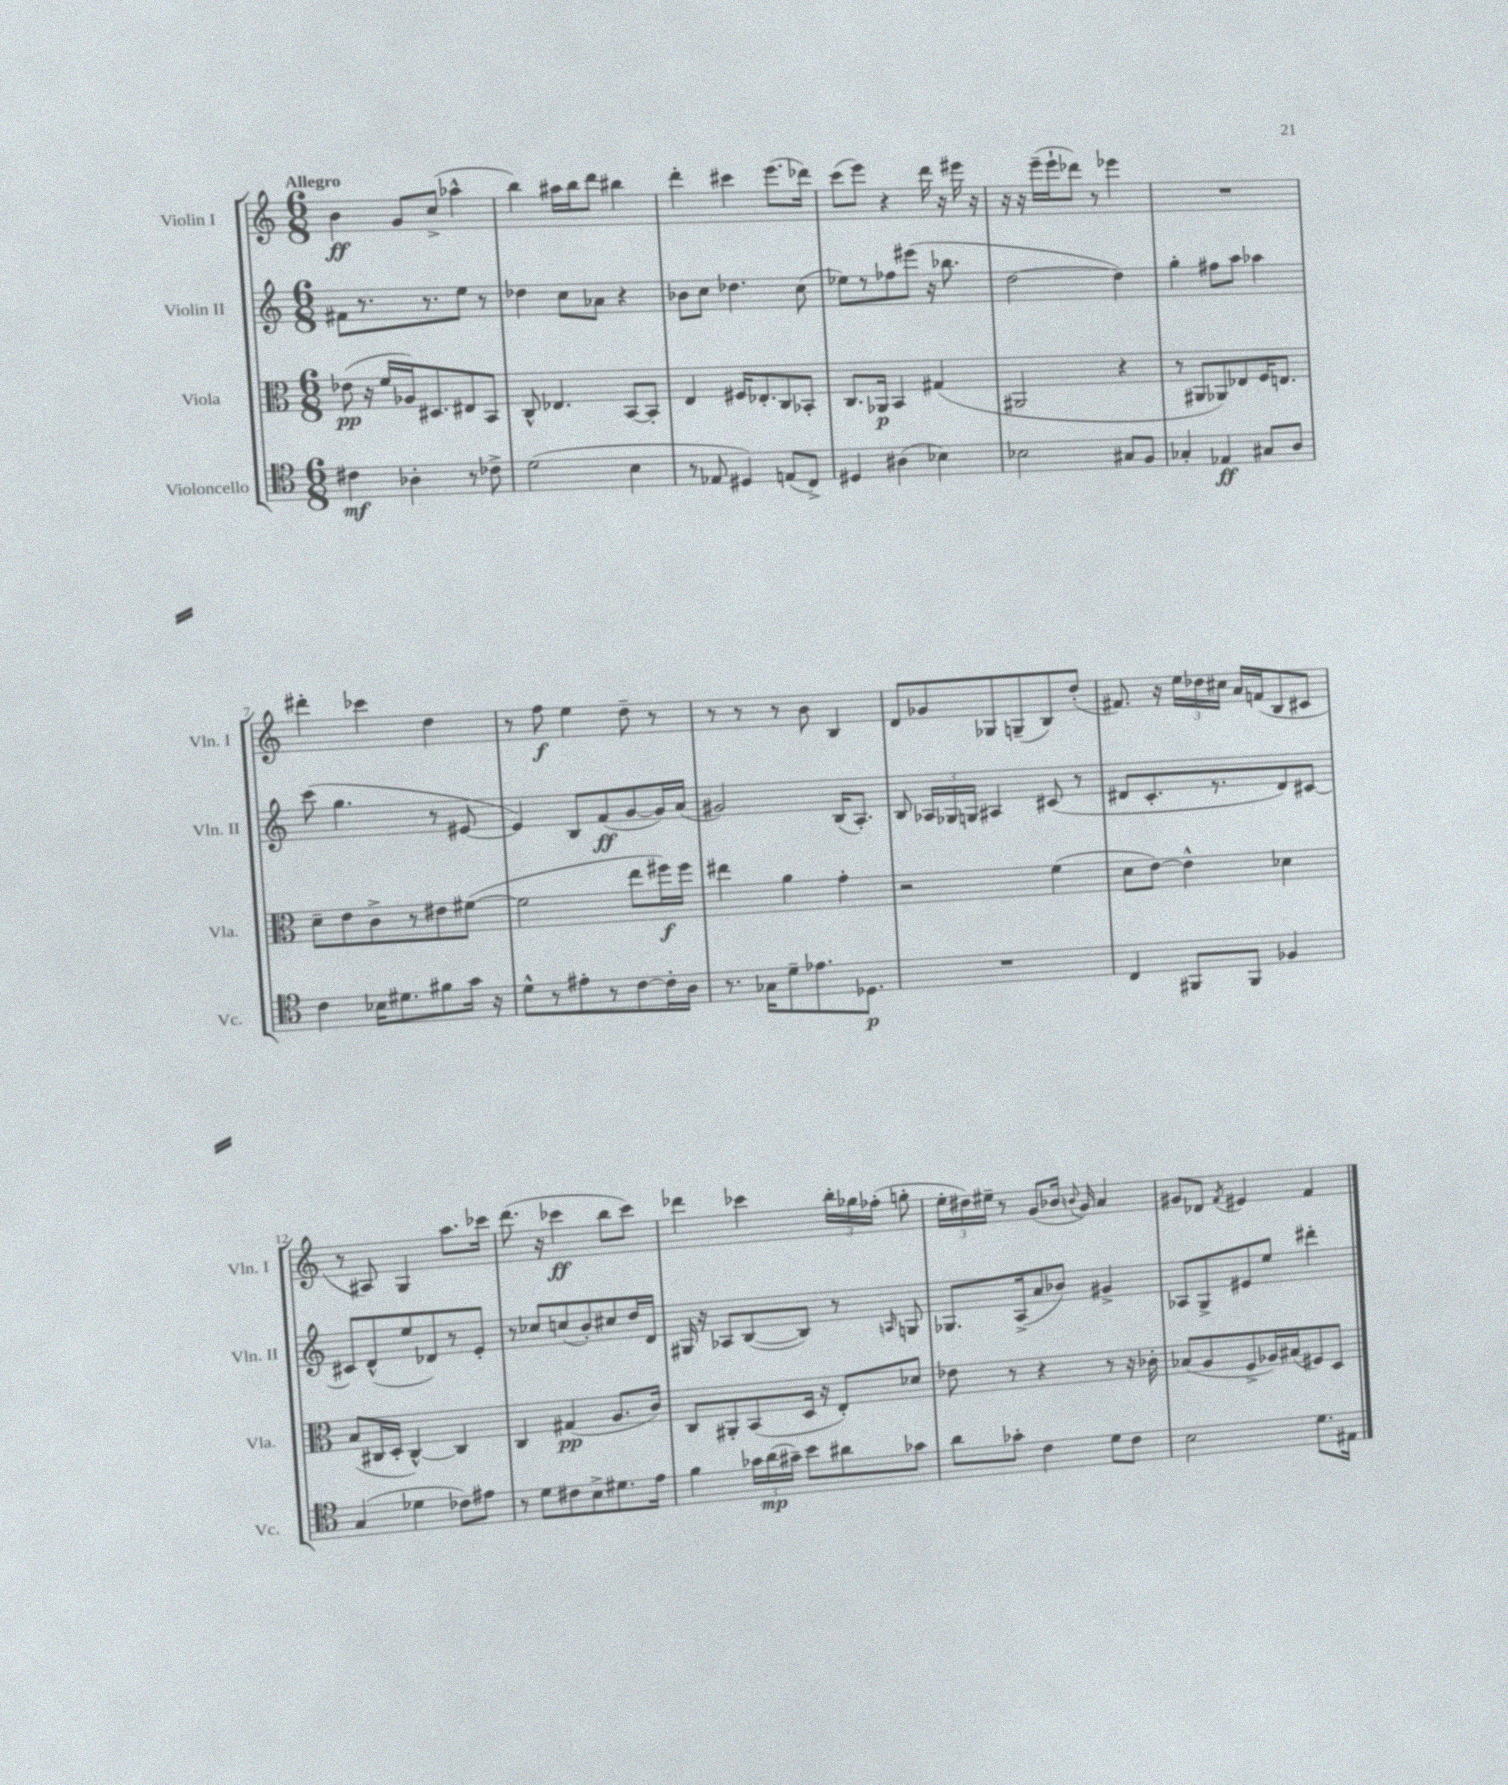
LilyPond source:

<<
\new StaffGroup <<
\new Staff = "s0" \with { instrumentName = "Violin I" shortInstrumentName = "Vln. I" } {
    \clef treble \key c \major \numericTimeSignature \time 6/8 \tempo "Allegro"
    \autoBeamOff b'4\ff g'8[ c''8]->( aes''4-^ |
    b''4) ais''16[ b''16 d'''8] bis''4 |
    d'''4-. cis'''4 e'''8.[( des'''16]) |
    c'''8[( e'''8]) r4 d'''16 r16 eis'''16 r16 |
    r16 r16 e'''16[--( e'''16-! des'''8]) r8 ees'''4 |
    R2. |
    dis'''4-. ces'''4 d''4 |
    r8 f''8\f e''4 d''8-- r8 |
    r8 r8 r8 b'8 b4 |
    d'8[ ges'8 ges8 g8--( b8) d''8]-.( |
    fis'8.) r16 \tuplet 3/2 { e''16[ des''16 cis''16] } a'16[ f'16( b8 cis'8] |
    r8 ais8) g4 a''8.[ ces'''16] |
    d'''8.( r16 ces'''4\ff b''8[ ces'''8]) |
    des'''4 ces'''4 \tuplet 3/2 { b''16[-. ges''16 fes''16]-.( } g''8-. |
    \tuplet 3/2 { e''16[-. dis''16) eis''16]-- } r8 g'8[( bes'16] \appoggiatura { b'8 } g'16) a'4 |
    gis'8[ des'8] \acciaccatura { f'8 } eis'4 f'4 \bar "|." |
}
\new Staff = "s1" \with { instrumentName = "Violin II" shortInstrumentName = "Vln. II" } {
    \clef treble \key c \major \numericTimeSignature \time 6/8
    \autoBeamOff fis'8[ r8. r8. e''8] r8 |
    des''4 c''8[ aes'8] r4 |
    bes'8[ c''8] des''4. c''8( |
    ees''8[) r8 fes''8 eis'''8]( r16 bes''8. |
    d''2~ d''4) |
    g''4-. fis''8[ a''8] aes''4 |
    c'''8( g''4. r8 eis'8~ |
    eis'4) b8[ f'8\ff( g'8~ g'16) a'16]( |
    gis'2) b16[( a8.]-.) |
    b8 \tuplet 3/2 { aes16[ ges16 g16] } ais4 cis'8( r8 |
    dis'8[ c'8.-. r8. dis'8) cis'8]~ |
    cis'8[ d'8-^( e''8 des'8) r8 e'8]-. |
    r8 ces''8[ c''8( b'8-.) cis''8 d''16 d'16] |
    gis16 r16 aes8[ b8~( b8]) r8 \grace { a16 } g8 |
    ges8.[ a16->( a'8 bes'8]) gis'4-> |
    aes8[ g8-> eis'8 e''8] dis'''4-. \bar "|." |
}
\new Staff = "s2" \with { instrumentName = "Viola" shortInstrumentName = "Vla." } {
    \clef alto \key c \major \numericTimeSignature \time 6/8
    \autoBeamOff ees'8\pp( r16 f'16[ aes16) dis8. eis8 b,8] |
    c8-^ ees4. b,8[~ b,8]-. |
    e4 fis16[ ees8.-. c8 bes,8]-. |
    c8.[ aes,16]\p b,4 gis4( |
    ais,2 r4 |
    r8 ais,8[ aes,8) ees8 f16 e8.] |
    d'8[-- e'8 c'8-> r8 eis'8 fis'8]~( |
    fis'2 e''8[ fis''16\f) fis''16] |
    eis''4 a'4 g'4-. |
    r2 f'4( |
    d'8[ e'8]~) e'4-^ des'4 |
    b8[( cis16 d16]-. cis4~-^) cis4 |
    c4 gis4\pp( a8.[ c'16]) |
    c8[ ais,8-. b,8( d16] r16 e8[-.) des'8] |
    ees'8 r8 r4 r8 r16 ces'16-. |
    bes8[( a8 f8-> aes16) bis16( fis8) d8] \bar "|." |
}
\new Staff = "s3" \with { instrumentName = "Violoncello" shortInstrumentName = "Vc." } {
    \clef tenor \key c \major \numericTimeSignature \time 6/8
    \autoBeamOff cis'4\mf aes4-. r8 ces'8-> |
    d'2( b4 |
    r8 ees8 dis4) e8[( c8]->) |
    dis4 ais4( bes4) |
    bes2 gis8[ f8] |
    ges4-. ees4\ff gis8[ a8] |
    c'4 bes16[ dis'8. fis'8 g'16] r16 |
    d'8[-^ r8 eis'8-. r8 c'8~ c'16-. a16] |
    r8. ges16[ d'8-- ees'8. des8.]\p |
    R2. |
    c4 fis,8[ fis,8] fes4 |
    g4( des'4 ces'8[) eis'8] |
    r8 d'8[ cis'8 b8-> dis'8. e'16] |
    f'4 \tuplet 3/2 { ges'16[ a'16\mp( gis'16]--) } b'8[ ais'8 ges'8] |
    a'8[ ges'8]-. c'4 d'8[ c'8] |
    b2 d'8.[ eis16] \bar "|." |
}
>>
>>
